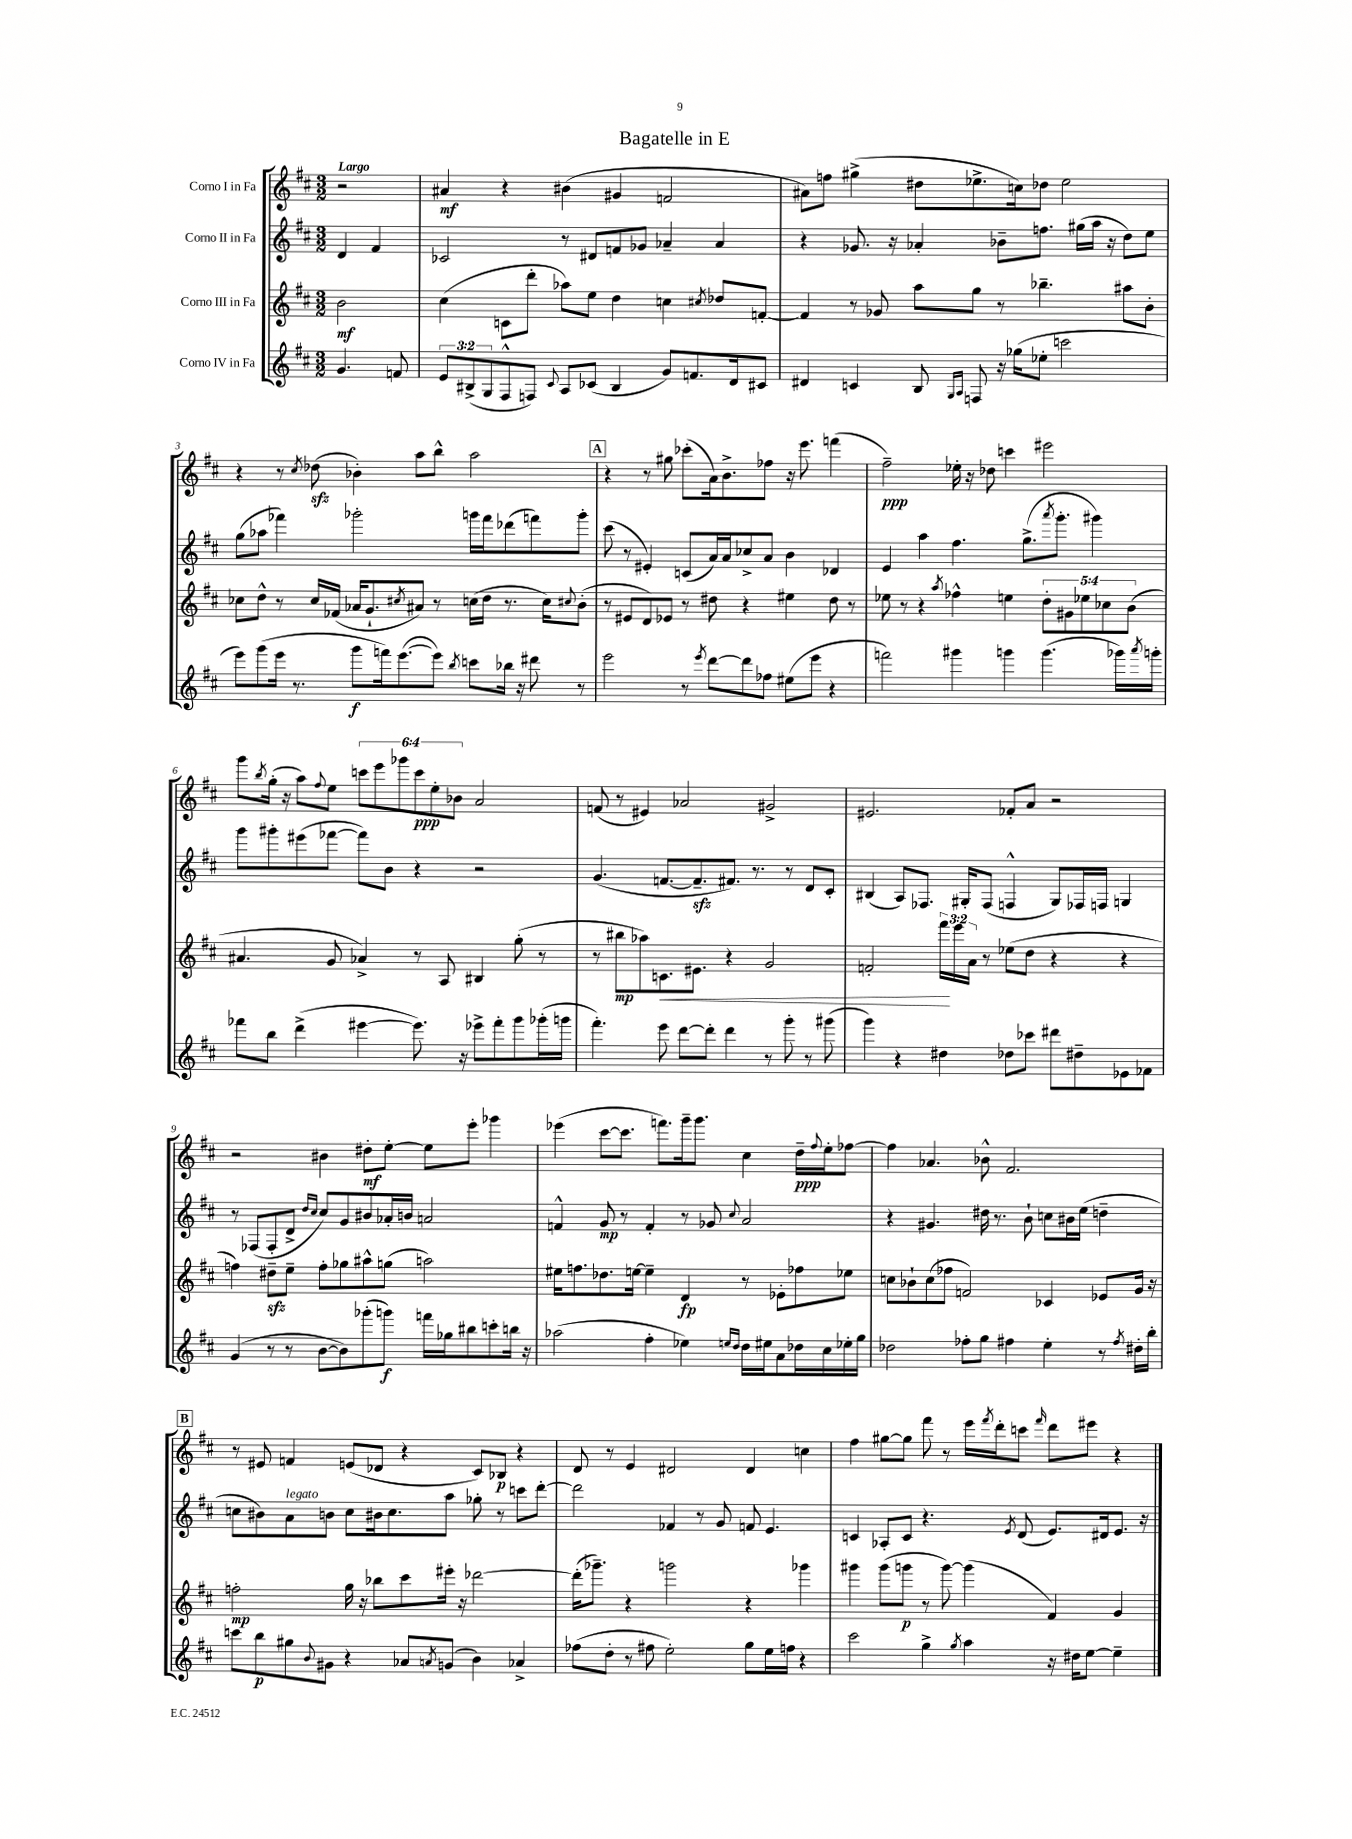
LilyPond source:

\header { title = "Bagatelle in E" }
<<
\new StaffGroup <<
\new Staff = "s0" \with { instrumentName = "Corno I in Fa" } {
    \clef treble \key d \major \numericTimeSignature \time 3/2 \override Staff.TupletNumber.text = #tuplet-number::calc-fraction-text \partial 2 \tempo "Largo"
    r2 |
    ais'4\mf r4 bis'4( gis'4 f'2 |
    ais'8) f''8 gis''4->( dis''8 ees''8.-> c''16) des''8 ees''2 |
    r4 r8 \acciaccatura { cis''8 } des''8\sfz( bes'4-.) a''8 b''8-^ a''2 |
    \mark \markup { \box "A" } r4 r8 gis''8 ces'''8-.( a'16) b'8.-> fes''8 r16 e'''8. f'''4( |
    fis''2--\ppp) ees''16-. r16 des''8 c'''4 eis'''2 |
    g'''8 \acciaccatura { b''8 } g''16-.( r16 a''8) \appoggiatura { fis''8 } e''8 \tuplet 6/4 { c'''8 e'''8 ges'''8 c'''8\ppp e''8-. bes'8 } a'2 |
    f'8( r8 eis'4) aes'2 gis'2-> |
    eis'2. fes'8-. a'8 r2 |
    r2 bis'4 dis''8-.\mf e''8~-. e''8 e'''8-. ges'''4 |
    ees'''4( cis'''8~ cis'''8. f'''8.) g'''16-- g'''8. cis''4 d''16--\ppp \appoggiatura { fis''8 } e''16-. fes''8~ |
    fes''4 aes'4. bes'8-^ fis'2. |
    \mark \markup { \box "B" } r8 eis'8 f'4 e'8( des'8 r4 cis'8) bes8\p r4 |
    d'8 r8 e'4 dis'2 dis'4 c''4 |
    fis''4 gis''8~ gis''8 fis'''8 r8 e'''16 \acciaccatura { fis'''8 } d'''16-. c'''8 \grace { fis'''16 } d'''8 eis'''8 r4 \bar "|." |
}
\new Staff = "s1" \with { instrumentName = "Corno II in Fa" } {
    \clef treble \key d \major \numericTimeSignature \time 3/2 \partial 2
    d'4 fis'4 |
    ces'2 r8 dis'8 f'8 ges'8 aes'4-- aes'4 |
    r4 ges'8. r16 aes'4-. bes'8-- f''8. gis''16( a''16 r16 d''8) e''8 |
    g''8( aes''8 fes'''4) ges'''2-. g'''16 fes'''16 des'''8( f'''8) g'''8-. |
    \mark \markup { \box "A" } cis'''8( r8 eis'4-.) c'8( a'16) a'16 ces''8-> a'8 b'4 des'4 |
    e'4 a''4 fis''4. g''8.->( \acciaccatura { a'''8 } g'''8.-. gis'''4) |
    g'''8 gis'''8-. eis'''8( fes'''8~ fes'''8) b'8 r4 r2 |
    g'4.( f'8.~ f'8.--\sfz fis'8.) r8. r8 d'8 cis'8-. |
    bis4( a8) fes8. gis16-. fes8( f4-^ gis8) fes16 f16 g4 |
    r8 fes8( fes8-. d'8-> \grace { d''16 cis''16 } cis''8) g'8 bis'8 aes'16-. b'16 a'2 |
    f'4-^ g'8\mp r8 f'4-. r8 ges'8 \appoggiatura { cis''8 } a'2 |
    r4 gis'4. dis''16 r8. b'8-! c''8 bis'16 e''16( d''4-- |
    \mark \markup { \box "B" } c''8 bis'8) a'8^\markup { \italic "legato" } b'8 c''8 bis'16 c''8. a''8 ges''8-. r8 c'''8 d'''8~-. |
    d'''2 fes'4 r8 g'8 f'8 e'4. |
    c'4 aes8-. c'8 r4. \acciaccatura { e'8 } d'8( e'8.) dis'16 e'8. r16 \bar "|." |
}
\new Staff = "s2" \with { instrumentName = "Corno III in Fa" } {
    \clef treble \key d \major \numericTimeSignature \time 3/2 \override Staff.TupletNumber.text = #tuplet-number::calc-fraction-text \partial 2
    b'2\mf |
    cis''4( c'8 d'''8-. aes''8) e''8 d''4 c''4 \acciaccatura { cis''8 } des''8 f'8~-. |
    f'4 r8 ges'8 a''8 g''8 r8 bes''4.-- ais''8 b'8-. |
    ces''8 d''8-^ r8 ces''16 fes'16( aes'16 g'8.-! \acciaccatura { cis''8 } ais'8) r8 c''16( d''16 r8. c''16) \appoggiatura { cis''8 } b'8-.( |
    \mark \markup { \box "A" } r8 eis'8 d'8) ees'8 r8 dis''8 r4 eis''4 dis''8 r8 |
    ees''8 r8 r4 \acciaccatura { a''8 } fes''4-^ e''4 \tuplet 5/4 { d''8-. gis'8 ees''8 ces''8 b'8( } |
    ais'4. g'8 aes'4->) r8 a8 bis4 g''8-.( r8 |
    r8 bis''8\mp aes''8) c'8.\< eis'8. r4 g'2 |
    f'2-. \tuplet 3/2 { fis'''16\! e'''16 a'16 } r8 ees''8( d''8 r4 r4 |
    f''4) dis''8--\sfz e''8-- f''8-. ges''8 ais''8-^ g''8( a''2) |
    eis''16 f''8. des''8. e''16~ e''4-- d'4\fp r8 ees'8-. fes''8 ees''8 |
    c''8 bes'8-! c''8( fes''8 f'2) ces'4 ees'8 g'16 r16 |
    \mark \markup { \box "B" } f''2-.\mp g''16 r16 bes''8 cis'''8 eis'''16-. r16 des'''2~ |
    des'''16-.( ges'''8.--) r4 g'''2 r4 ges'''4 |
    gis'''4 gis'''8( g'''8\p r8 g'''8~) g'''4( fis'4) g'4 \bar "|." |
}
\new Staff = "s3" \with { instrumentName = "Corno IV in Fa" } {
    \clef treble \key d \major \numericTimeSignature \time 3/2 \override Staff.TupletNumber.text = #tuplet-number::calc-fraction-text \partial 2
    g'4. f'8 |
    \tuplet 3/2 { e'8 bis8->( g8 } fis8-^ f8) \appoggiatura { cis'8 } a8 ces'8( bis4 g'8) f'8. d'16 cis'8 |
    dis'4 c'4 b8 \grace { g16 a16 } f8 r16 ges''16( ees''8-. c'''2 |
    e'''8) g'''8( e'''16 r8. g'''8\f f'''16) e'''8.~( e'''8) \acciaccatura { b''8 } c'''8 bes''16 r16 dis'''8 r8 |
    \mark \markup { \box "A" } e'''2 r8 \acciaccatura { e'''8 } d'''8~ d'''8 fes''8 eis''8( e'''8 r4 |
    f'''2) gis'''4 g'''4 g'''4.( ges'''16) \acciaccatura { a'''8 } g'''16-. |
    fes'''8 b''8 d'''4->( eis'''4~ eis'''8.) r16 ees'''8-> fes'''8-. g'''8 ges'''16-.( g'''16 |
    fis'''4.-.) e'''8 d'''8~ d'''8-. d'''4 r8 g'''8-. r8 gis'''8( |
    g'''4) r4 dis''4 des''8 ces'''8 dis'''8 dis''8-- ees'8 fes'8 |
    g'4( r8 r8 b'8~ b'8) ges'''8-.( g'''8\f) f'''16 ges''16 bis''8 c'''8-. b''16 r16 |
    aes''2( fis''4-. ees''4) \grace { e''16 d''16 } d''16 eis''16 a'8 des''16 cis''16 ees''16-. g''16 |
    des''2 fes''8-. g''8 fis''4 e''4-. r8 \acciaccatura { fis''8 } dis''16-. b''16-. |
    \mark \markup { \box "B" } c'''8 b''8\p gis''8 \appoggiatura { b'8 } gis'8 r4 aes'8 \acciaccatura { a'8 } g'8( b'4) aes'4-> |
    fes''8( d''8-. r8 fis''8 e''2-.) g''8 e''16 f''16 r4 |
    cis'''2 g''4-> \acciaccatura { g''8 } a''4 r16 dis''16 e''8~ e''4-- \bar "|." |
}
>>
>>
